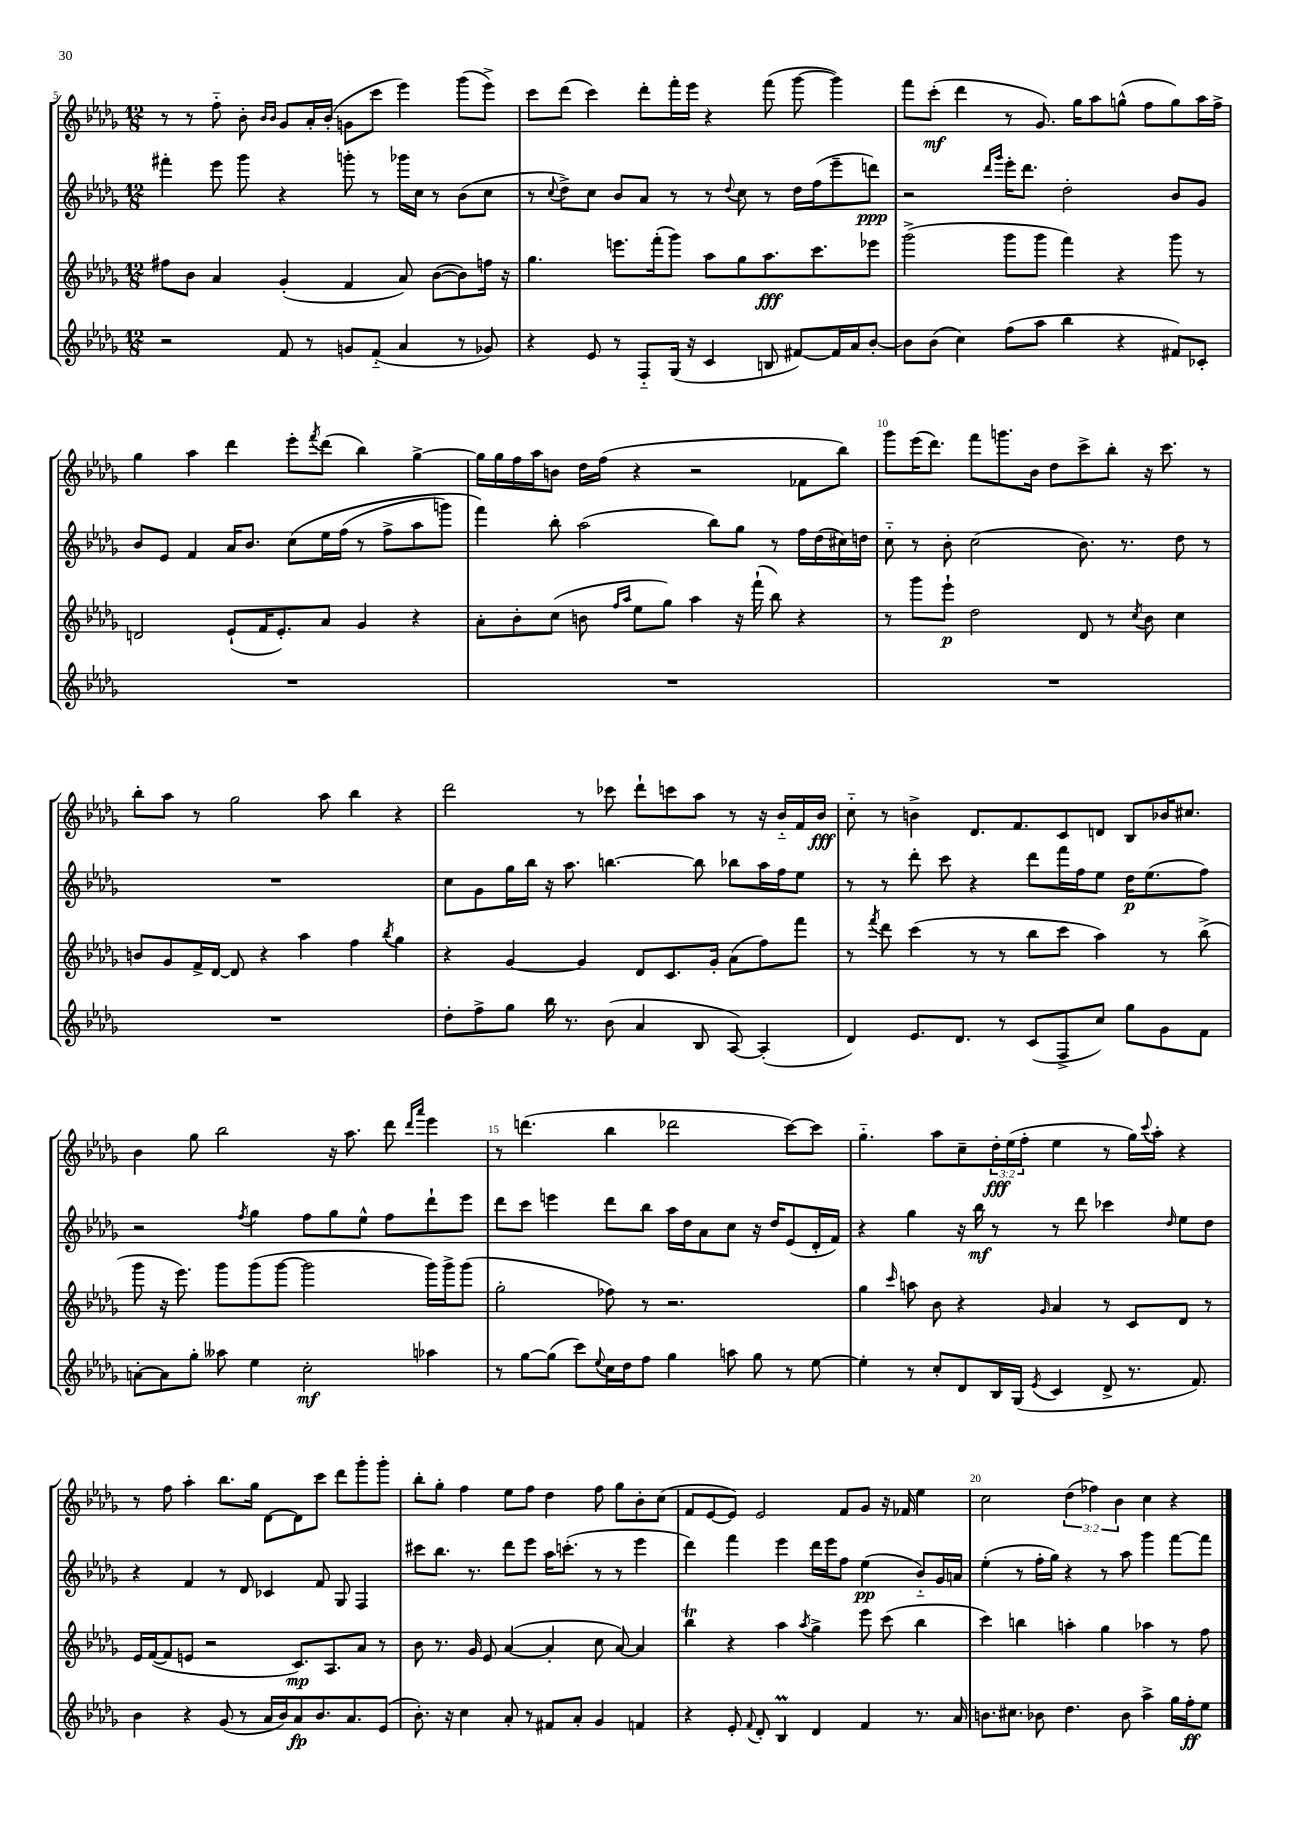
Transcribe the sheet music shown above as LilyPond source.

<<
\new StaffGroup <<
\new Staff = "s0" {
    \clef treble \key des \major \numericTimeSignature \time 12/8 \override Staff.TupletNumber.text = #tuplet-number::calc-fraction-text
    r8 r8 f''8-_ bes'8-. \grace { bes'16 bes'16 } ges'8 aes'16-. bes'16-.( g'8 c'''8 ees'''4) ges'''8( ees'''8->) |
    c'''8 des'''8( c'''4) des'''8-. f'''16-. ees'''16 r4 f'''8( ges'''8~ ges'''4) |
    f'''8 c'''8-.\mf( des'''4 r8 ges'8.) ges''16 aes''8 g''8-^( f''8 g''8) aes''16 f''16-> |
    ges''4 aes''4 des'''4 ees'''8-. \acciaccatura { f'''8 } des'''8( bes''4) ges''4~-> |
    ges''16 ges''16 f''16 aes''16 b'8 des''16 f''16( r4 r2 fes'8 bes''8) |
    ges'''8 ees'''16( des'''8.) f'''8 g'''8. bes'16 des''8 c'''8-> bes''8-. r16 c'''8. r8 |
    bes''8-. aes''8 r8 ges''2 aes''8 bes''4 r4 |
    des'''2 r8 ces'''8 des'''8-! c'''8 aes''8 r8 r16 bes'16-_ f'16 bes'16\fff |
    c''8-_ r8 b'4-> des'8. f'8. c'8 d'8 bes8 bes'16 cis''8. |
    bes'4 ges''8 bes''2 r16 aes''8. des'''8 \grace { des'''16 aes'''16 } ees'''4 |
    r8 d'''4.( bes''4 des'''2 c'''8~) c'''8 |
    ges''4.-_ aes''8 c''8-- \tuplet 3/2 { des''16-.\fff ees''16( f''16-. } ees''4 r8 ges''16) \appoggiatura { c'''8 } aes''16-. r4 |
    r8 f''8 aes''4-. bes''8. ges''16 des'8~ des'8 c'''8 des'''8 ges'''8-. ges'''8-. |
    bes''8-. ges''8-. f''4 ees''8 f''8 des''4 f''8 ges''8 bes'8-. c''8( |
    f'8 ees'8~ ees'8) ees'2 f'8 ges'8 r16 fes'16 ees''4 |
    c''2 \tuplet 3/2 { des''4( fes''4) bes'4 } c''4 r4 \bar "|." |
}
\new Staff = "s1" {
    \clef treble \key des \major \numericTimeSignature \time 12/8
    fis'''4-. ees'''8 ges'''8 r4 g'''8-. r8 ges'''16 c''16 r8 bes'8( c''8 |
    r8 \appoggiatura { c''8 } des''8->) c''8 bes'8 aes'8 r8 r8 \appoggiatura { des''8 } c''8 r8 des''16 f''16( ees'''8-- d'''8\ppp) |
    r2 \grace { des'''16 ges'''16 } ees'''16-. des'''8. des''2-. bes'8 ges'8 |
    bes'8 ees'8 f'4 aes'16 bes'8. c''8\( ees''16 f''16( r8 f''8-> aes''8 g'''8) |
    f'''4\) bes''8-. aes''2( bes''8) ges''8 r8 f''16 des''16( cis''16) d''16 |
    c''8-_ r8 bes'8-. c''2( bes'8.) r8. des''8 r8 |
    R1. |
    c''8 ges'8 ges''16 bes''16 r16 aes''8. b''4.~ b''8 bes''8 aes''16 f''16 ees''8 |
    r8 r8 des'''8-. c'''8 r4 des'''8 f'''16 f''16 ees''8 des''16\p ees''8.( f''8) |
    r2 \acciaccatura { f''8 } ges''4 f''8 ges''8 ees''8-^ f''8 des'''8-! ees'''8 |
    des'''8 c'''8 e'''4 des'''8 bes''8 aes''16 des''16 aes'8 c''8 r16 des''16 ees'8( des'16-. f'16) |
    r4 ges''4 r16 bes''16\mf r8 r8 des'''8 ces'''4 \grace { des''16 } ees''8 des''8 |
    r4 f'4 r8 des'8 ces'4 f'8 ges8 f4 |
    cis'''8 bes''8. r8. des'''8 ees'''8 aes''16 c'''8.-.( r8 r8 ees'''4 |
    des'''4) f'''4 ees'''4 des'''16 ees'''16 f''8 ees''4\pp( bes'8-_) ges'16 a'16 |
    ees''4-.( r8 f''16-. ges''16) r4 r8 aes''8 ges'''4 f'''8~ f'''8 \bar "|." |
}
\new Staff = "s2" {
    \clef treble \key des \major \numericTimeSignature \time 12/8
    fis''8 bes'8 aes'4 ges'4-.( f'4 aes'8) bes'8~( bes'8) f''16 r16 |
    ges''4. e'''8. f'''16-.( ges'''8) aes''8 ges''8 aes''8.\fff c'''8. ees'''8 |
    ges'''2->( ges'''8 ges'''8 f'''4) r4 ges'''8 r8 |
    d'2 ees'8-!( f'16 ees'8.-.) aes'8 ges'4 r4 |
    aes'8-. bes'8-. c''8( b'8 \grace { f''16 aes''16 } ees''8 ges''8) aes''4 r16 f'''16-!( bes''8) r4 |
    r8 ges'''8 ees'''8-!\p des''2 des'8 r8 \acciaccatura { c''8 } bes'8 c''4 |
    b'8 ges'8 f'16-> des'16~ des'8 r4 aes''4 f''4 \acciaccatura { bes''8 } ges''4 |
    r4 ges'4~ ges'4 des'8 c'8. ges'16-. aes'8( f''8) f'''8 |
    r8 \acciaccatura { f'''8 } des'''8 c'''4( r8 r8 bes''8 c'''8 aes''4) r8 bes''8->( |
    ges'''8 r16 ees'''8.) ges'''8 ges'''8( ges'''8~ ges'''2 ges'''16) ges'''16-> ges'''8( |
    ges''2-. fes''8) r8 r2. |
    ges''4 \grace { c'''16 } a''8 bes'8 r4 \grace { ges'16 } aes'4 r8 c'8 des'8 r8 |
    ees'16 f'16~( f'8 e'8 r2 c'8.\mp) aes8. aes'8 r8 |
    bes'8 r8. ges'16 ees'8 aes'4~( aes'4-. c''8 aes'8~) aes'4 |
    bes''4\trill r4 aes''4 \acciaccatura { aes''8 } ges''4-> ees'''8 c'''8( bes''4 |
    c'''4) b''4 a''4-. ges''4 aes''4 r8 f''8 \bar "|." |
}
\new Staff = "s3" {
    \clef treble \key des \major \numericTimeSignature \time 12/8
    r2 f'8 r8 g'8 f'8-_( aes'4 r8 ges'8) |
    r4 ees'8 r8 f8-_ ges16( r16 c'4 b8 fis'8~) fis'16 aes'16 bes'8~-. |
    bes'8 bes'8( c''4) f''8( aes''8 bes''4 r4 fis'8) ces'8-. |
    R1. |
    R1. |
    R1. |
    R1. |
    des''8-. f''8-> ges''8 bes''16 r8. bes'8( aes'4 bes8 aes8~) aes4-.( |
    des'4) ees'8. des'8. r8 c'8( f8-> c''8) ges''8 ges'8 f'8 |
    a'8~-. a'8 ges''8-. aeses''8 ees''4 c''2-.\mf aes''4 |
    r8 ges''8~ ges''8( c'''8) \appoggiatura { ees''8 } c''16 des''16 f''8 ges''4 a''8 ges''8 r8 ees''8~ |
    ees''4-. r8 c''8-. des'8 bes16 ges16( \acciaccatura { ees'8 } c'4 des'8-> r8. f'8.) |
    bes'4 r4 ges'8( r8 aes'16 bes'16) aes'8\fp bes'8. aes'8. ees'8( |
    bes'8.-.) r16 c''4 aes'8-. r8 fis'8 aes'8-. ges'4 f'4 |
    r4 ees'8-. \appoggiatura { f'8 } des'8-. bes4\prall des'4 f'4 r8. aes'16 |
    b'8. cis''8. bes'8 des''4. bes'8 aes''4-> ges''16 f''16-.\ff ees''8 \bar "|." |
}
>>
>>
\layout { \context { \Score currentBarNumber = #5 \override BarNumber.break-visibility = ##(#f #t #t) barNumberVisibility = #(every-nth-bar-number-visible 5) } }
